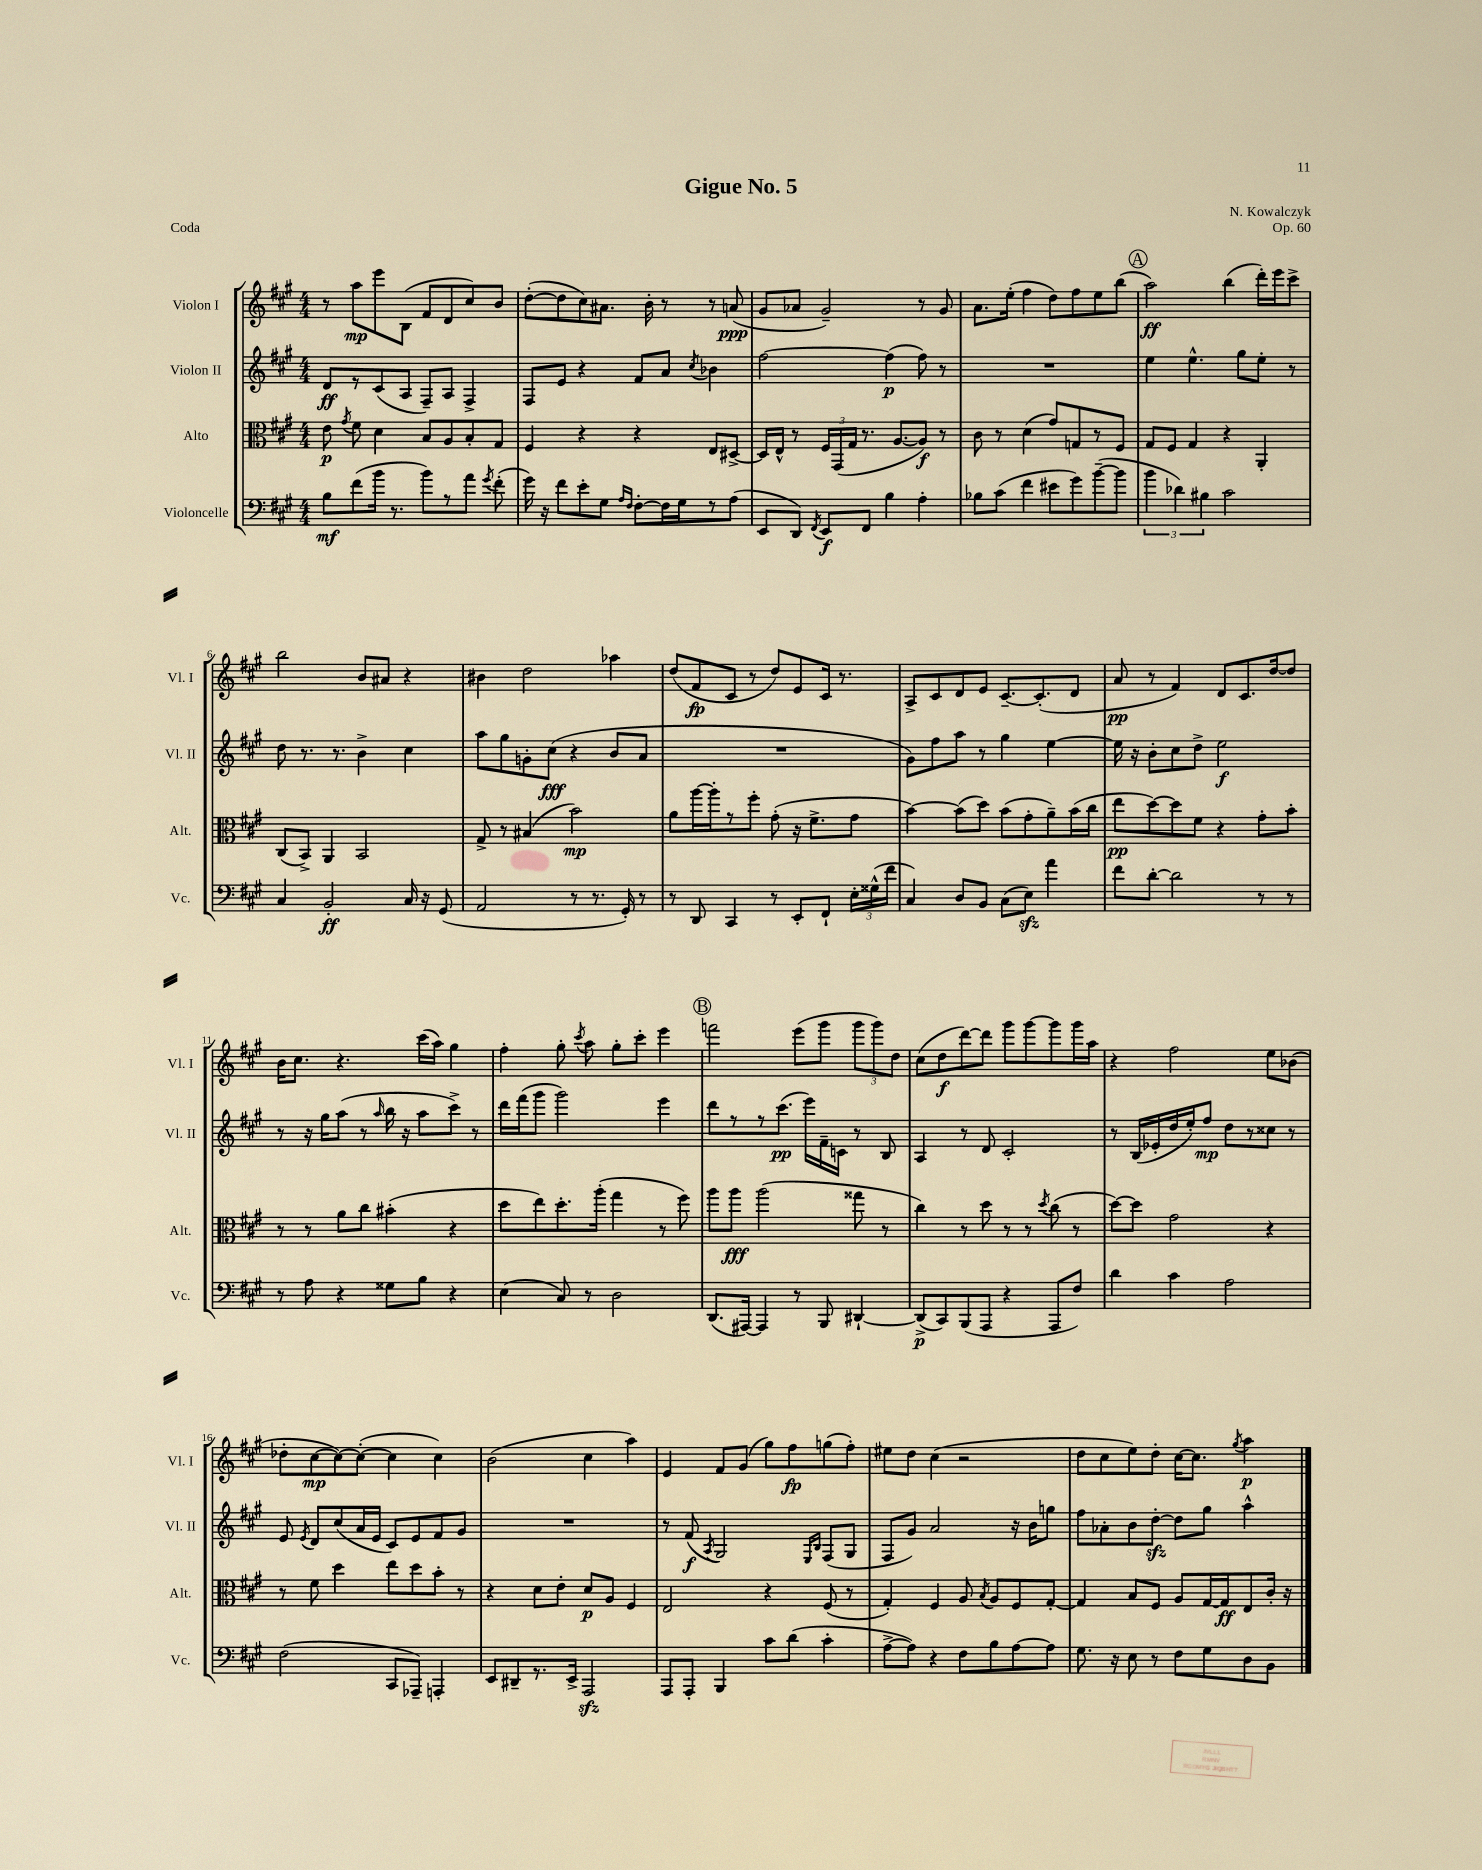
\header { title = "Gigue No. 5" composer = "N. Kowalczyk" opus = "Op. 60" piece = "Coda" }
<<
\new StaffGroup <<
\new Staff = "s0" \with { instrumentName = "Violon I" shortInstrumentName = "Vl. I" } {
    \clef treble \key a \major \numericTimeSignature \time 4/4
    \autoBeamOff r8 a''8[\mp e'''8 b8]( fis'8[ d'8 cis''8) b'8] |
    d''8[~-.( d''8 cis''8) ais'8.] b'16-. r8 r8 a'8\ppp( |
    gis'8[ aes'8] gis'2--) r8 gis'8 |
    a'8.[ e''16]-.( fis''4 d''8[) fis''8 e''8 b''8]( |
    \mark \markup { \circle "A" } a''2\ff) b''4( d'''16[-.) e'''16 cis'''8]-> |
    b''2 b'8[ ais'8] r4 |
    bis'4 d''2 aes''4 |
    d''8[( fis'8\fp cis'8] r8 d''8[) e'8 cis'16] r8. |
    a8[-> cis'8 d'8 e'8] cis'8.[~-- cis'8.-.( d'8] |
    a'8\pp r8 fis'4) d'8[ cis'8. d''16~ d''8] |
    b'16[ cis''8.] r4. cis'''16[( a''16]) gis''4 |
    fis''4-. gis''8-. \acciaccatura { cis'''8 } a''8 gis''8[-. cis'''8]-. e'''4 |
    \mark \markup { \circle "B" } f'''2 e'''8[( gis'''8] \tuplet 3/2 { gis'''8[ gis'''8) d''8] } |
    cis''8[( d''8\f d'''8~) d'''8] gis'''8[ gis'''8~ gis'''8 gis'''16 a''16] |
    r4 fis''2 e''8[ bes'8]( |
    des''8[-. cis''8~\mp cis''8~) cis''8]~-.( cis''4 cis''4) |
    b'2( cis''4 a''4) |
    e'4 fis'8[ gis'8]( gis''8[) fis''8\fp g''8( fis''8]-.) |
    eis''8[ d''8] cis''4( r2 |
    d''8[ cis''8 e''8) d''8]-. cis''16[~ cis''8.] \acciaccatura { gis''8 } a''4\p \bar "|." |
}
\new Staff = "s1" \with { instrumentName = "Violon II" shortInstrumentName = "Vl. II" } {
    \clef treble \key a \major \numericTimeSignature \time 4/4
    \autoBeamOff d'8[\ff r8 cis'8( a8] fis8[--) a8] fis4-> |
    fis8[ e'8] r4 fis'8[ a'8] \acciaccatura { cis''8 } bes'4 |
    fis''2~ fis''4\p( fis''8) r8 |
    R1 |
    \mark \markup { \circle "A" } e''4 e''4.-^ gis''8[ e''8]-. r8 |
    d''8 r8. r8. b'4-> cis''4 |
    a''8[ gis''8 g'8-. cis''8]\fff( r4 b'8[ a'8] |
    R1 |
    gis'8[) fis''8 a''8] r8 gis''4 e''4~ |
    e''16 r16 b'8[-. cis''8 d''8]-> e''2\f |
    r8 r16 gis''16[ a''8]( r8 \grace { a''16 } b''16 r16 a''8[ cis'''8]->) r8 |
    d'''16[ fis'''16( gis'''8] gis'''2) e'''4 |
    \mark \markup { \circle "B" } d'''8[ r8 r8 cis'''8.]\pp( e'''16[) fis'16-- c'16] r8 b8 |
    a4 r8 d'8 cis'2-. |
    r8 b16[( ees'16-. d''16 e''16-.) fis''8]\mp d''8[ r8 cisis''8] r8 |
    e'8 \acciaccatura { e'8 } d'8[ cis''8( a'16 e'16] cis'8[) e'8 fis'8 gis'8] |
    R1 |
    r8 fis'8\f( \acciaccatura { a8 } gis2) \grace { e16[ b16] } fis8[( gis8] |
    fis8[ gis'8]) a'2 r16 b'16[ g''8] |
    fis''8[ aes'8-. b'8 d''8]~-.\sfz d''8[ gis''8] a''4-^ \bar "|." |
}
\new Staff = "s2" \with { instrumentName = "Alto" shortInstrumentName = "Alt." } {
    \clef alto \key a \major \numericTimeSignature \time 4/4
    \autoBeamOff e'8\p \acciaccatura { gis'8 } fis'8 d'4 b8[ a8 b8-. gis8] |
    fis4 r4 r4 e8[ dis8]~-> |
    dis16[ e16]-^ r8 \tuplet 3/2 { fis16[ gis,16( gis16] } r8. a8.[~ a8]\f) r8 |
    cis'8 r8 d'4( gis'8[) g8 r8 fis8] |
    \mark \markup { \circle "A" } gis8[ fis8] gis4 r4 a,4-. |
    cis8[( b,8]->) a,4 b,2 |
    gis8-> r8 bis4( b'2\mp) |
    a'8[ a''16~ a''16-. r8 fis''8]-. gis'8-.( r16 fis'8.[-> gis'8] |
    b'4~) b'8[( d''8]) b'8[( gis'8-. a'8--) b'16( cis''16] |
    e''8[\pp d''8~) d''8 fis'8] r4 gis'8[-. b'8]-. |
    r8 r8 a'8[ cis''8] bis'4-.( r4 |
    d''8[ e''8) d''8.-. a''16]-.( gis''4 r8 fis''8) |
    \mark \markup { \circle "B" } a''8[ a''8]\fff a''2( gisis''8 r8 |
    cis''4) r8 d''8 r8 r8 \acciaccatura { d''8 } cis''8( r8 |
    d''8[~) d''8] gis'2 r4 |
    r8 fis'8 d''4 e''8[ d''8 b'8]-. r8 |
    r4 d'8[ e'8]-. d'8[\p a8] fis4 |
    e2 r4 fis8( r8 |
    gis4-.) fis4 a8 \acciaccatura { b8 } a8[ fis8 gis8]~-. |
    gis4 b8[ fis8] a8[ gis16~ gis16\ff e8 cis'16]-. r16 \bar "|." |
}
\new Staff = "s3" \with { instrumentName = "Violoncelle" shortInstrumentName = "Vc." } {
    \clef bass \key a \major \numericTimeSignature \time 4/4
    \autoBeamOff b8[\mf fis'8( b'16] r8. b'8[) r8 a'8] \acciaccatura { gis'8 } fis'8-.( |
    gis'16) r16 fis'8[ e'8-. gis8] \grace { a16[ fis16] } fis8[~-. fis16 gis16 r8 a8]( |
    e,8[ d,8]) \acciaccatura { fis,8 } e,8[\f fis,8] b4 a4-. |
    bes8[ cis'8]( fis'4 eis'8[ gis'8) b'8~--( b'8] |
    \mark \markup { \circle "A" } \tuplet 3/2 { b'4 des'4) bis4 } cis'2 |
    cis4 b,2-.\ff cis16 r16 gis,8( |
    a,2 r8 r8. gis,16-.) r8 |
    r8 d,8 cis,4 r8 e,8[-. fis,8]-! \tuplet 3/2 { e16[-. gisis16-^( fis'16] } |
    cis4) d8[ b,8] cis8[( e8]\sfz) a'4 |
    fis'8[ d'8]~-. d'2 r8 r8 |
    r8 a8 r4 gisis8[ b8] r4 |
    e4( cis8) r8 d2 |
    \mark \markup { \circle "B" } d,8.[( ais,,16]~) ais,,4 r8 b,,8 dis,4~-! |
    dis,8[->\p( cis,8) b,,8( a,,8] r4 a,,8[ fis8]) |
    d'4 cis'4 a2 |
    fis2( cis,8[ aes,,8]--) a,,4-. |
    e,8[ dis,8-- r8. e,16]-> a,,2\sfz |
    a,,8[ a,,8]-. b,,4 cis'8[ d'8]( cis'4-. |
    a8[~-> a8]) r4 fis8[ b8 a8~ a8] |
    gis8. r16 e8 r8 fis8[ gis8 d8 b,8] \bar "|." |
}
>>
>>
